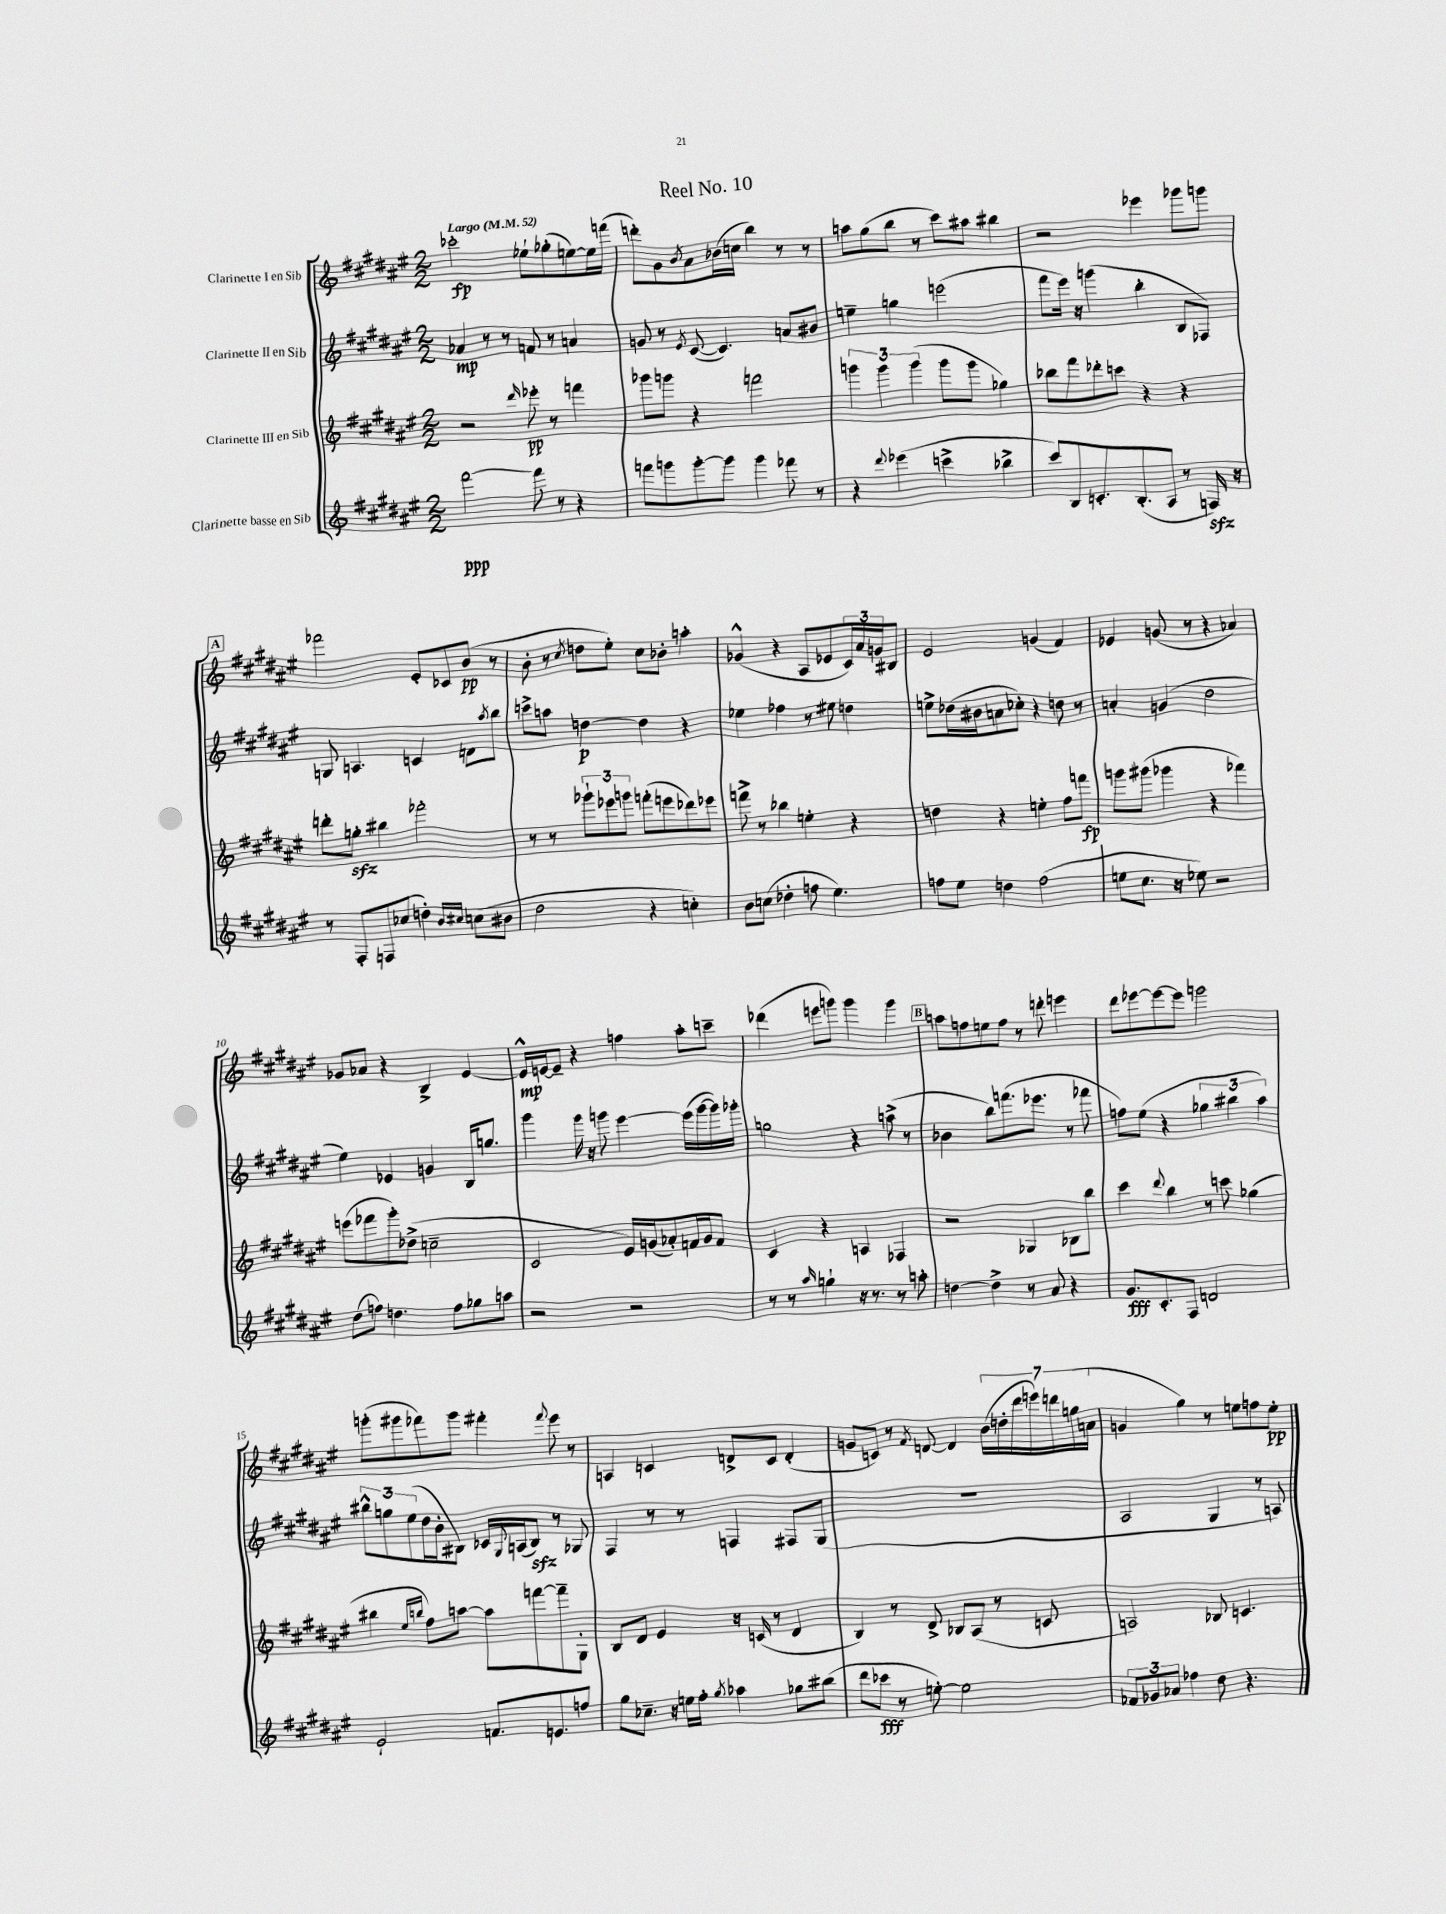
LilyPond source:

\header { title = "Reel No. 10" }
<<
\new StaffGroup <<
\new Staff = "s0" \with { instrumentName = "Clarinette I en Sib" } {
    \clef treble \key fis \major \numericTimeSignature \time 2/2 \tempo "Largo" 4 = 52
    ces'''2-.\fp ees''8-! ges''8-.( e''8~) e''16 f'''16( |
    d'''8-.) gis'8 \acciaccatura { b'8 } ais'8 bes'16( c''16 b''4) r8 r8 |
    a''8 gis''8( b''8 r8 cis'''8) ais''8 bis''4 |
    r2 ees'''4 ges'''8 g'''8 |
    \mark \markup { \box "A" } fes'''2 eis'8-. ces'8 b'8\pp( r8 |
    b'8-. r8 \acciaccatura { cis''8 } d''8 eis''8-.) cis''8 bes'8-. a''4-. |
    ges'4-^( r4 ais8 ees'8 \tuplet 3/2 { cis'16) ais'16 g'16 } bis8 |
    eis'2 g'4( fis'4) |
    ees'4 g'8( r8 r4 aes'4) |
    ges'8 aes'8 r4 b4-> eis'4~ |
    eis'16-^\mp e'16~ e'8-- r4 f''4 ais''8-. c'''8-- |
    des'''4( e'''8 g'''8) g'''4 g'''4 |
    \mark \markup { \box "B" } a''8 f''8 e''8 f''8 r8 d'''8-. e'''4 |
    dis'''8 ees'''8~ ees'''8~ ees'''8 g'''2 |
    g'''8-.( gis'''8 fes'''8) gis'''8 fis'''4-. \appoggiatura { fis'''8 } eis'''8 r8 |
    a4 c'4 d'8-> c'8 d'4-.( |
    g'8 c'8) r8 \acciaccatura { fis'8 } d'8~ d'4 \tuplet 7/4 { b'16( d''16-. dis'''16 e'''16) d'''16 g''16( a'16 } |
    g'4 gis''4) r8 e''8 f''8 e''8-.\pp \bar "|." |
}
\new Staff = "s1" \with { instrumentName = "Clarinette II en Sib" } {
    \clef treble \key fis \major \numericTimeSignature \time 2/2
    aes'4\mp r8 r8 f'8 r8 a'4 |
    g'8 r8 \acciaccatura { eis'8 } cis'8~( cis'4.) a'8 bis'8 |
    e''4-- g''4 e'''2( |
    fis'''8 eis'''16) r16 g'''4( b''4-. b8 fes8) |
    \mark \markup { \box "A" } g8 a4. c'4 d'8 \acciaccatura { ais''8 } b''8 |
    c'''8-> a''8 d''4~\p d''4 r4 |
    ees''4 fes''4 r8 eis''8 d''4 |
    e''8-> des''16( bis'16 a'8 ces''8-.) r4 d''8 r8 |
    a'4-. g'4( dis''2 |
    eis''4) ees'4 g'4 b16 g''8. |
    gis'''4 gis'''16 r16 g'''8 eis'''4~ eis'''16( g'''16~ g'''16) ges'''16-. |
    g''2 r4 a''8->( r8 |
    \mark \markup { \box "B" } bes'4 b''8) f'''8.( ees'''8. r8 fes'''8 |
    f''8) eis''8( r4 \tuplet 3/2 { ges''4 bis''4 ais''4) } |
    \tuplet 3/2 { bis''8-^ g''8 eis''8( } dis''16 b'16-. bis8) ces'16 \appoggiatura { gis8 } a16( bis8\sfz) r8 ges8 |
    fis4 r8 r8 f4 fis8 gis8( |
    R1 |
    ais2 gis4 r8 a8) \bar "|." |
}
\new Staff = "s2" \with { instrumentName = "Clarinette III en Sib" } {
    \clef treble \key fis \major \numericTimeSignature \time 2/2
    r2 \grace { dis'''16 } ees'''8-.\pp r8 f'''4 |
    ges'''8 g'''8 r4 f'''2 |
    \tuplet 3/2 { g'''4 g'''4 g'''4( } g'''8 g'''8 ges''4) |
    bes''8 fis'''8 des'''8-. c'''8 r4 r4 |
    \mark \markup { \box "A" } d'''8-. g''8-.\sfz bis''4 fes'''2-. |
    r8 r8 \tuplet 3/2 { ges'''8-! ees'''8 g'''8 } f'''8-.( e'''8 des'''8) ees'''8 |
    f'''8-> r8 bes''4 e''4-. r4 |
    d''4 r4 e''4-. fis''8 f'''8\fp |
    g'''8 gis'''8( ges'''4 r4 fes'''4) |
    e'''8( fes'''8 gis'''8-.) des''8->( c''2-- |
    cis'2 eis'16) g'16( aes'8-.) f'16 g'16 f'8 |
    cis'4 r4 a4 fes4 |
    \mark \markup { \box "B" } r2 ges4 bes8 b''8 |
    cis'''4 \appoggiatura { dis'''8 } b''4 r8 c'''8 ges''4( |
    bis''4 \grace { eis''16 b''16 } fis''8) a''8~ a''8 f'''8~ f'''8-- gis8-. |
    b8 dis'8 eis'4 r16 c'16( r8 dis'4 |
    b4) r8 dis'8-> bes8 ais8( r8 c'8 |
    a2) bes8 c'4. \bar "|." |
}
\new Staff = "s3" \with { instrumentName = "Clarinette basse en Sib" } {
    \clef treble \key fis \major \numericTimeSignature \time 2/2
    fis'''2~\ppp fis'''8 r8 r4 |
    f'''8 g'''8 g'''8~-. g'''8 g'''4 fes'''8 r8 |
    r4 \appoggiatura { dis'''8 } ees'''4( c'''4-> bes''4-> |
    cis'''8) b8 c'8.-. b8.-.( ais8 r8 f16\sfz) r16 |
    \mark \markup { \box "A" } r8 fis8-. f8 ces''8( d''4-.) \grace { b'16 cis''16 } c''8( bis'8 |
    dis''2 r4 c''4-.) |
    b'8 c''8( des''4-. f''8 eis''4.) |
    f''8 eis''8 d''4 f''2( |
    e''8 cis''8. r16 ees''8) r2 |
    dis''8( f''8) d''4. f''8 ges''8 a''8 |
    r2 r2 |
    r8 r8 \grace { ais''16 } g''4-! r16 r8. r8 a''8-. |
    \mark \markup { \box "B" } d''4~ d''4-> r8 ais'8 r4 |
    gis'8.\fff cis'8.-. fis8 d'2 |
    eis'2-! f'8. e'8. f''8 |
    gis''8 ces''8.-- r16 e''16 fis''16-. \acciaccatura { gis''8 } aes''4 ges''8 bis''8( |
    dis'''8 ces'''8\fff r8 e''8~-.) e''2 |
    \tuplet 3/2 { fes'8 ges'8 aes'8 } fes''4 dis''8 r4. \bar "|." |
}
>>
>>
